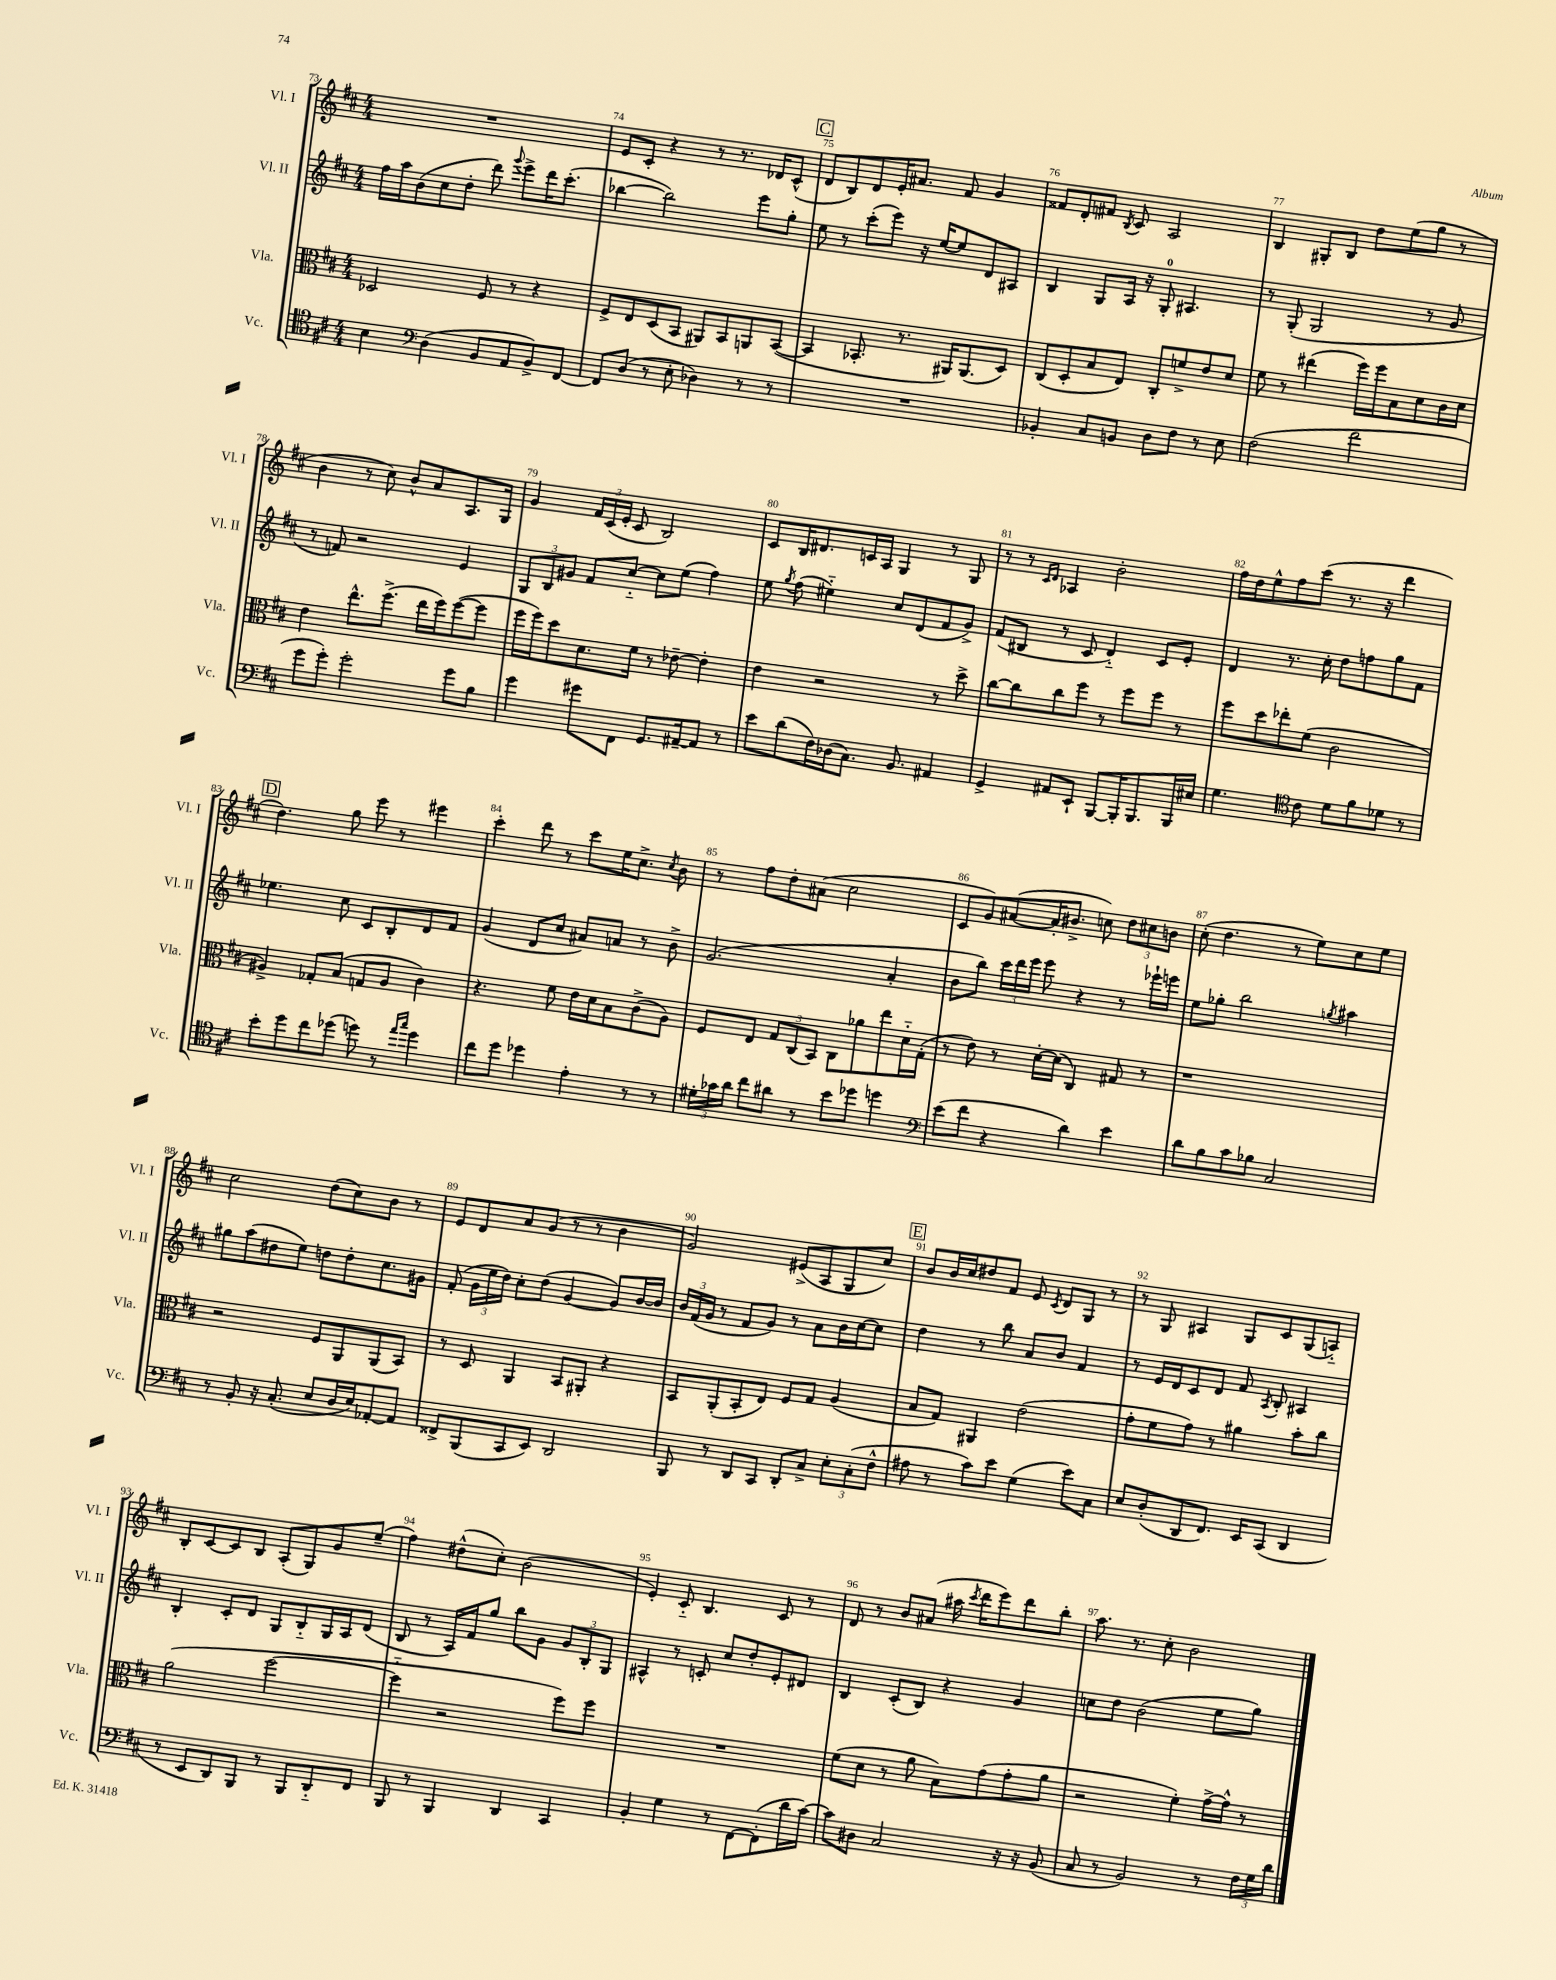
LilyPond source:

<<
\new StaffGroup <<
\new Staff = "s0" \with { instrumentName = "Vl. I" shortInstrumentName = "Vl. I" } {
    \clef treble \key d \major \numericTimeSignature \time 4/4
    \autoBeamOff R1 |
    e'8[ cis'8]-. r4 r8 r8. des'16[ cis'8]-^( |
    \mark \markup { \box "C" } d'8[ b8) d'8 e'16-. ais'8.] fis'8 g'4 |
    fisis'8[ d'8-. fis'8] \acciaccatura { b8 } cis'8 a2 |
    b4 gis8[-. b8] d''8[ e''8( g''8] r8 |
    b'4 r8 cis''8) b'8[-^ a'8 a8. g16] |
    g'4 \tuplet 3/2 { fis'16[ cis'16( e'16]-. } cis'8 b2) |
    cis'8[ b16 dis'8. c'16 a16] g4 r8 g8 |
    r8 r8 \grace { cis'16[ d'16] } aes4 b'2-. |
    fis''16[ d''16 e''8-^ fis''8 cis'''8]( r8. r16 d'''4 |
    \mark \markup { \box "D" } d''4.) g''8 e'''8 r8 eis'''4 |
    cis'''4-. d'''8 r8 cis'''8[ e''16 cis''8.]-> \acciaccatura { cis''8 } b'8 |
    r8 fis''8[ d''8-. ais'8]( cis''2 |
    cis'8[ g'8) ais'8~( ais'16-. bis'8.]-> c''8) \tuplet 3/2 { d''8[ cis''8 b'8] } |
    cis''8-.( d''4. r8 e''8[) cis''8 e''8] |
    cis''2 d''8[( cis''8) b'8] r8 |
    e'8[ d'8 a'8 g'8]( r8 r8 b'4 |
    g'2) eis'8[->( a8 g8 cis''8]) |
    \mark \markup { \box "E" } b'8[ b'16 cis''16 dis''8 fis'8] e'8 \acciaccatura { cis'8 } d'8[ g8] r8 |
    r8 g8 ais4 g8[ cis'8 g8( a8]-_) |
    b8[-. cis'8~ cis'8 b8] a8[-.( g8) g'8 e''8]--( |
    fis''4) dis''8[-^( cis''8]-.) b'2( |
    e'4-.) cis'8-_ b4. cis'8 r8 |
    d'8 r8 b'8[ ais'8]( ais''16 \acciaccatura { cis'''8 } d'''16[ e'''8) d'''8 b''8]-. |
    a''8. r8. cis''8-. b'2 \bar "|." |
}
\new Staff = "s1" \with { instrumentName = "Vl. II" shortInstrumentName = "Vl. II" } {
    \clef treble \key d \major \numericTimeSignature \time 4/4
    \autoBeamOff fis''16[ a''16 b'8( cis''8 d''8]-. d'''8) \appoggiatura { g'''8 } e'''8[-> d'''16 cis'''8.]-.( |
    bes''4~ bes''2) e'''8[ g''8]-. |
    \mark \markup { \box "C" } e''8 r8 cis'''8[-.( e'''8]) r16 e''16[~ e''8 d'8 ais8] |
    b4 g8[ a16] r16 g8-0-. ais4. |
    r8 g8-.( g2 r8 g'8 |
    r8 f'8) r2 e'4 |
    \tuplet 3/2 { g8[ b8 gis'8] } fis'8[ cis''8]~-_ cis''8[ e''8]( fis''4) |
    e''8 \acciaccatura { g''8 } fis''8( eis''4-_) cis''8[ d'8( fis'8 g'8]->) |
    fis'8[( bis8] r8 cis'8 d'4-_) cis'8[ e'8]-. |
    d'4 r8. cis''16-. d''8[ f''8 g''8 fis'8] |
    \mark \markup { \box "D" } ees''4. cis''8 cis'8[ b8-. d'8 fis'8] |
    g'4( d'8[ cis''8] ais'8[) a'8] r8 b'8-> |
    g'2.( a'4-. |
    b'8[ b''8]) \tuplet 3/2 { cis'''16[ d'''16 e'''16] } e'''8 r4 r8 ees'''16[-! e'''16] |
    e''8[ ges''8]-. b''2 \acciaccatura { g''8 } ais''4 |
    gis''8[ a''8( dis''8 e''8]) d''8[ d''8-. cis''8. gis'16] |
    fis'8-.( \tuplet 3/2 { g'16[ e''16 d''16]) } cis''8[-. d''8]( g'4~ g'8[) b'16~ b'16] |
    \tuplet 3/2 { b'16[ fis'16( g'16] } r8 fis'8[ g'8]) r8 a'8[ b'16 cis''16~ cis''8] |
    \mark \markup { \box "E" } d''4 r8 b''8 a'8[ b'8] fis'4 |
    r8 e'16[ d'16 cis'8 d'8] fis'8 \acciaccatura { a8 } b8-. ais4 |
    b4-. cis'8[-. d'8] g8[ b8-_ g16 a16 d'8]( |
    b8 r8 a16[) fis'16 g''8] b''8[ g'8] \tuplet 3/2 { g'8[ b8-. g8] } |
    ais4-^ r8 c'8-. cis''8[ d''8-. e'8-. dis'8] |
    b4 cis'8[-.( b8]) r4 g'4 |
    c''8[ d''8] b'2( e''8[ g''8]) \bar "|." |
}
\new Staff = "s2" \with { instrumentName = "Vla." shortInstrumentName = "Vla." } {
    \clef alto \key d \major \numericTimeSignature \time 4/4
    \autoBeamOff des2 fis8 r8 r4 |
    fis8[-> e8 d8( b,8] ais,8[) b,8 a,8 b,8]~( |
    \mark \markup { \box "C" } b,4 bes,8.-. r8. ais,16[) ais,8.( d8]) |
    cis8[( d8-. b8 e8]) cis8[-. f'8-> e'8 d'8] |
    fis'8 r8 eis''4( fis''16[) fis''16 b8 d'8 cis'16 d'16] |
    e'4 e''8.[-^ fis''8.]->( e''16[ fis''16) fis''8~( fis''8] |
    fis''16[ fis''16) d''8 d'8. fis'16] r8 ees'8~-- ees'4-. |
    e'4 r2 r8 d''8-> |
    cis''8[~ cis''8 cis''8 fis''8] r8 fis''8[ fis''8] r8 |
    fis''8[ d''8 ees''8-. fis'8]( cis'2 |
    \mark \markup { \box "D" } ais4->) ges8[-. b8]( g8[ ais8] cis'4) |
    r4. fis'8 e'16[ d'16 b8 cis'8->( a8]) |
    fis8[ e8] \tuplet 3/2 { g8[ cis8( b,8]) } cis8[ aes'8 e''8 d'16-_ g16]-.( |
    r8 e'8) r8 d'16[~-. d'16]( cis4) gis8 r8 |
    r1 |
    r2 fis8[ a,8 a,8( b,8]) |
    r8 d8 a,4 b,8[ ais,8]-. r4 |
    b,8[ a,8-.( b,8-. e8]) fis8[ g8] a4( |
    \mark \markup { \box "E" } b8[ g8]) ais,4 e'2( |
    g'8[-. fis'8 g'8]) r8 ais'4 b'8[-. cis''8] |
    a'2( fis''2~ |
    fis''4-_ r2 fis''8[) fis''8] |
    R1 |
    fis'8[( d'8] r8 a'8 b8[) g'8( g'8-. a'8] |
    r2 fis'4-.) g'16[~-> g'16]-^ r8 \bar "|." |
}
\new Staff = "s3" \with { instrumentName = "Vc." shortInstrumentName = "Vc." } {
    \clef tenor \key d \major \numericTimeSignature \time 4/4
    \autoBeamOff b4 \clef bass d4( b,8[ a,8 b,8->) fis,8]~ |
    fis,8[ d8]( r8 e8-. des4) r8 r8 |
    \mark \markup { \box "C" } R1 |
    bes,4-. cis8[ b,8] d8[ fis8] r8 e8 |
    fis2( fis'2 |
    g'8[ g'8]-.) g'2-. g'8[ b8] |
    g'4 gis'8[ fis,8] g,8.[ ais,16~-- ais,8] r8 |
    e'8[ d'8( fis16) des16( cis8.]) b,8. ais,4 |
    g,4-> ais,8[ e,8]-! b,,8[~ b,,16-. b,,8. b,,16 eis16] |
    g4. \clef tenor cis'8 d'8[ fis'8 des'8] r8 |
    \mark \markup { \box "D" } b'8[-. d''8 cis''8 des''8]( d''8) r8 \grace { e''16[ g''16] } d''4 |
    cis''8[ d''8] des''4 e'4-. r8 r8 |
    \tuplet 3/2 { dis'16[-. ges'16 a'16] } cis''8[ ais'8] r8 b'8[ des''8] d''4 |
    \clef bass e'8[( fis'8] r4 d'4) e'4 |
    d'8[ b8 cis'8 bes8] cis2 |
    r8 b,8-. r16 cis8.-.( e8[ d16 e16) aes,8~-. aes,8] |
    fisis,8[-> b,,8( cis,8 e,8]) d,2 |
    b,,8 r8 d,8[ cis,8] d,8[-. cis8]-> \tuplet 3/2 { e8[-. cis8-.( fis8]-^ } |
    \mark \markup { \box "E" } ais8 r8 cis'8[) e'8] g4( e'8[) cis8] |
    e8[ d8-.( d,8 fis,8.]) e,16[ cis,8]( d,4 |
    r8 e,8[ d,8) b,,8] r8 b,,8[ d,8-_ fis,8] |
    b,,8 r8 b,,4 d,4 cis,4 |
    b,4-. g4 r8 fis,8[~ fis,8-.( d'16 cis'16]~) |
    cis'8[ dis8] cis2 r16 r16 b,8( |
    cis8 r8 b,2) r8 \tuplet 3/2 { fis16[ g16 d'16] } \bar "|." |
}
>>
>>
\layout { \context { \Score currentBarNumber = #73 \override BarNumber.break-visibility = ##(#f #t #t) barNumberVisibility = #all-bar-numbers-visible } }
